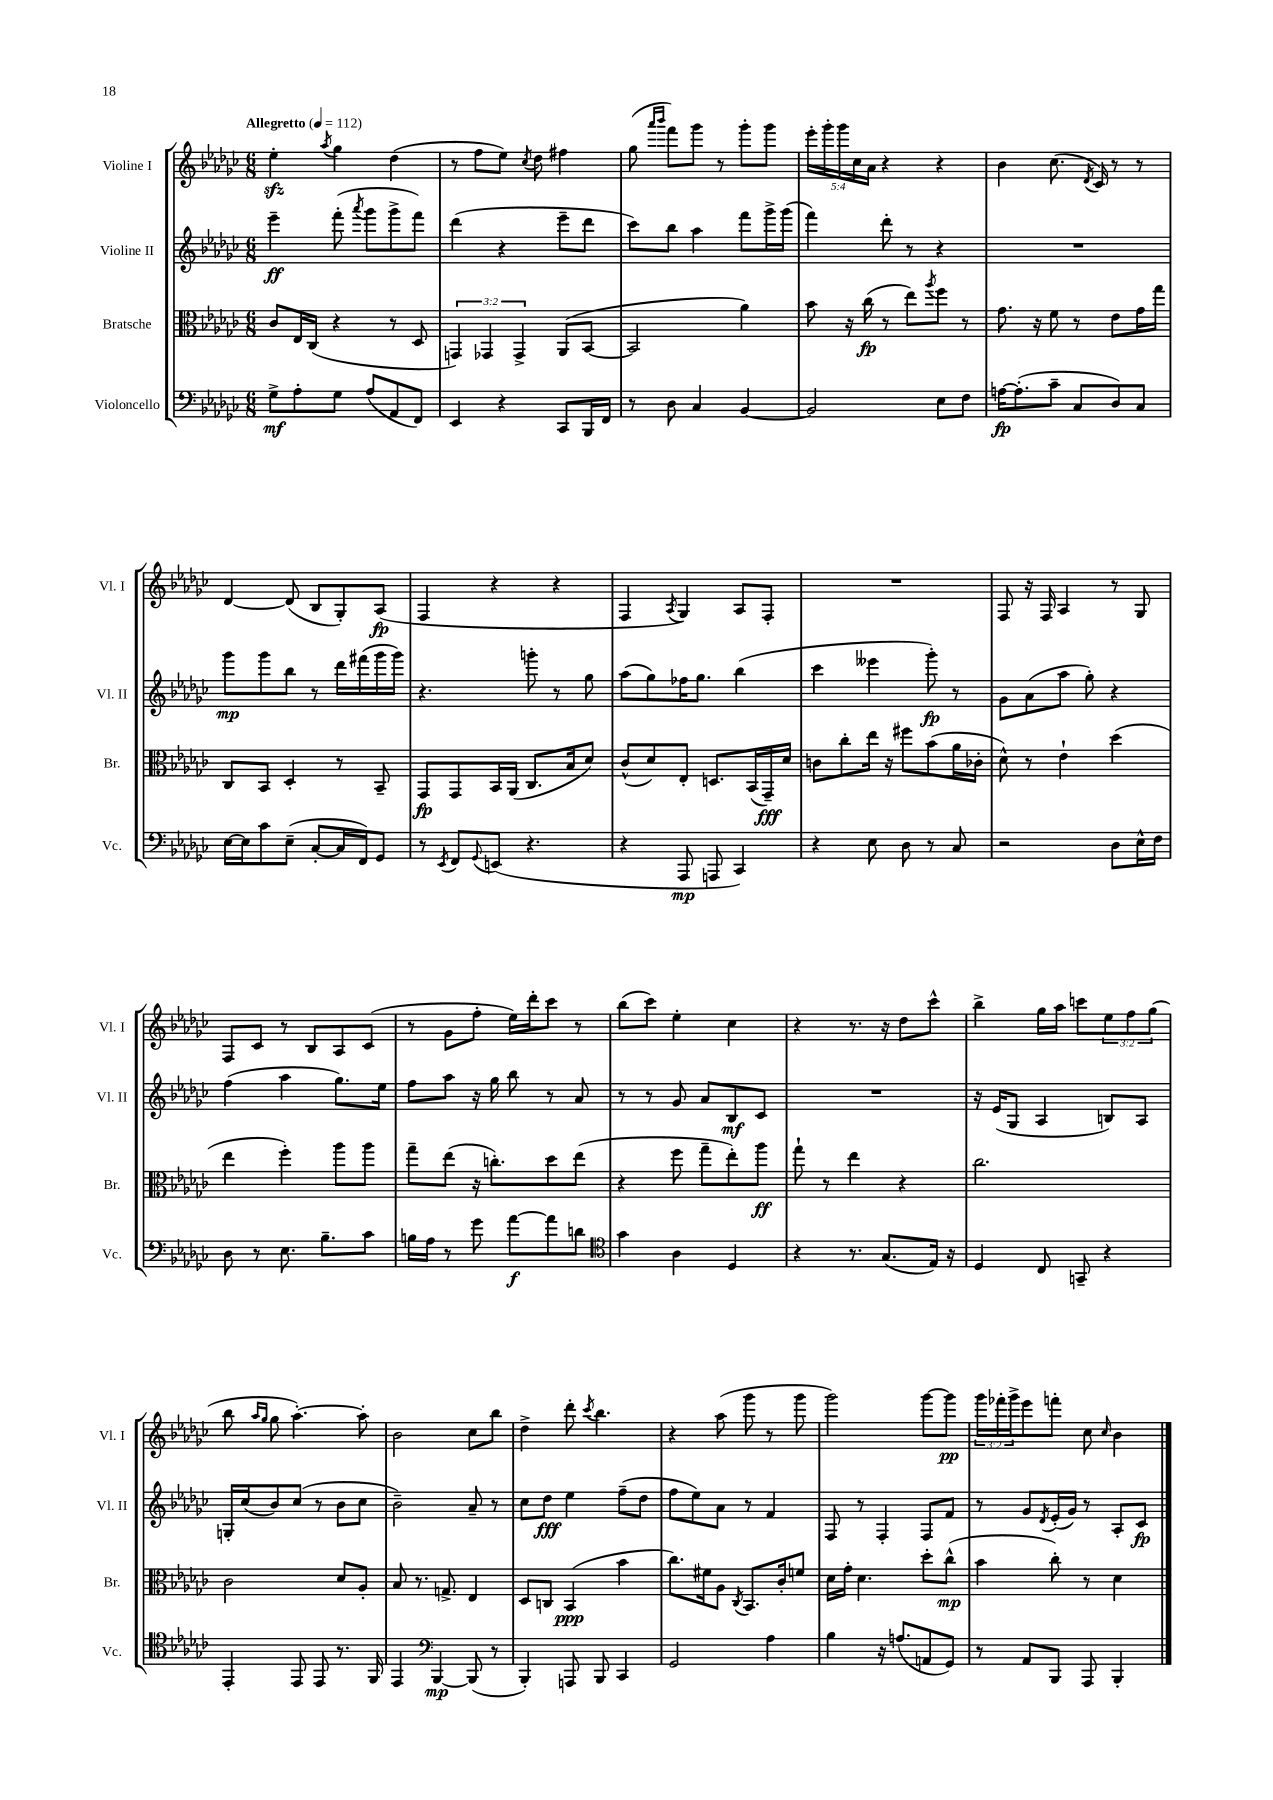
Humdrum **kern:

**kern	**kern	**kern	**kern
*staff4	*staff3	*staff2	*staff1
*clefF4	*clefC3	*clefG2	*clefG2
*k[b-e-a-d-g-c-]	*k[b-e-a-d-g-c-]	*k[b-e-a-d-g-c-]	*k[b-e-a-d-g-c-]
*M6/8	*M6/8	*M6/8	*M6/8
*MM112	*MM112	*MM112	*MM112
8G-^	8c-	4eee-~	4ee-'
8A-'	16E-	.	.
.	(16C-	.	.
.	.	.	8qaa-
8G-	4r	(8fff'	4gg-
.	.	8qaaa-	.
(8A-	.	8ggg-	.
8AA-	8r	8ggg-^	(4dd-
8FF)	8D-	8fff)	.
=	=	=	=
4EE-	6GG)	(4ddd-	8r
.	.	.	8ff
.	6GG-	.	.
4r	.	4r	8ee-)
.	6GG-^	.	.
.	.	.	8qcc-
.	.	.	8dd-
8CC-	(8AA-	8eee-~	4ff#
16BBB-	[8BB-	8ddd-	.
16FF	.	.	.
=	=	=	=
8r	2BB-]	8ccc-)	(8gg-
.	.	.	16qqaaa-
.	.	.	16qqbbb-
8D-	.	8bb-	8fff)
4C-	.	4aa-	8ggg-
.	.	.	8r
[4BB-	4a-)	8fff	8ggg-'
.	.	16ggg-^	8ggg-
.	.	(16ggg-	.
=	=	=	=
2BB-]	8b-	4fff)	20eee-'
.	.	.	20ggg-'
.	.	.	20ggg-
.	16r	.	.
.	.	.	20cc-
.	(16cc-	.	.
.	.	.	20a-
.	8r	8ddd-'	4r
.	8ee-)	8r	.
.	8qaa-	.	.
8E-	8ff	4r	4r
8F	8r	.	.
=	=	=	=
[16A	8.g-	2.r	4b-
(8.A']	.	.	.
.	16r	.	.
8c-~	8f	.	(8.cc-
8C-	8r	.	.
.	.	.	8qd-
.	.	.	16c-)
8D-)	8e-	.	8r
8C-	16g-	.	8r
.	16gg-	.	.
=	=	=	=
[16E-	8C-	8ggg-	[4d-
16E-]	.	.	.
8c-	8BB-	8ggg-	.
(8E-~	4D-'	8bb-	(8d-]
[8C-'	.	8r	8B-
16C-]	8r	16ddd-	8G-')
16FF)	.	(16fff#	.
8GG-	8BB-~	16ggg-	(8A-
.	.	16ggg-)	.
=	=	=	=
8r	8GG-	4.r	4F
8qEE-	.	.	.
8FF	8GG-	.	.
8qqGG-	.	.	.
(8EE	16BB-	.	4r
.	(16AA-	.	.
4.r	8.C-	8ggg'	.
.	.	8r	4r
.	16B-	.	.
.	8d-)	8gg-	.
=	=	=	=
4r	(8c-^^	(8aa-	4F
.	8d-)	8gg-)	.
.	.	.	8qA-
8AAA-	8E-'	16ff-	4G-)
.	.	8.gg-	.
8AAA	8.D	.	.
4CC-)	.	(4bb-	8A-
.	(16BB-	.	.
.	16GG-~)	.	8F'
.	16d-	.	.
=	=	=	=
4r	8c	4ccc-	2.r
.	8cc-'	.	.
8E-	16ee-	4eee--	.
.	16r	.	.
8D-	8ff#	.	.
8r	(8b-	8ggg-')	.
8C-	16a-	8r	.
.	16c-'	.	.
=	=	=	=
2r	8d-^^)	8g-	8F
.	8r	(8a-	16r
.	.	.	16F
.	4e-`	8aa-	4A-
.	.	8gg-')	.
8D-	(4dd-	4r	8r
16E-^^	.	.	8G-
16F	.	.	.
=	=	=	=
8D-	4ee-	(4ff	8F
8r	.	.	8c-
8.E-	4ff')	4aa-	8r
.	.	.	8B-
8.B-~	.	.	.
.	8aa-	8.gg-)	8A-
8c-	8aa-	.	(8c-
.	.	16ee-	.
=	=	=	=
16B	8gg-~	8ff	8r
16A-	.	.	.
8r	(8ee-	8aa-	8g-
8g-	16r	16r	8ff'
.	8.cc')	16gg-	.
[8a-	.	8bb-	16ee-)
.	.	.	16ddd-'
8a-]	8dd-	8r	8ccc-
8d	(8ee-	8a-	8r
=	=	=	=
*clefC4	*	*	*
4g-	4r	8r	(8bb-
.	.	8r	8ccc-)
4A-	8ff	8g-	4ee-'
.	8gg-~	8a-	.
4D-	8ee-')	8B-	4cc-
.	8aa-	8c-	.
=	=	=	=
4r	8gg-`	2.r	4r
.	8r	.	.
8.r	4ee-	.	8.r
(8.G-	.	.	16r
.	4r	.	8dd-
16E-)	.	.	8ccc-^^
16r	.	.	.
=	=	=	=
4D-	2.cc-	16r	4bb-^
.	.	(16e-	.
.	.	8G-	.
8C-	.	4A-	16gg-
.	.	.	16aa-
8GG~	.	.	8ccc
4r	.	8B)	12ee-
.	.	.	12ff
.	.	8A-	.
.	.	.	(12gg-
=	=	=	=
4EE-'	2c-	16G'	8bb-
.	.	(16cc-	.
.	.	.	16qqaa-
.	.	.	16qqgg-
.	.	8b-)	8gg-
8EE-	.	(8cc-	[4.aa-')
8EE-	.	8r	.
8.r	8d-	8b-	.
.	8A-'	8cc-	8aa-']
16FF	.	.	.
=	=	=	=
4EE-	8B-	2b-~)	2b-
.	8.r	.	.
*clefF4	*	*	*
[4BBB-	.	.	.
.	8.G^	.	.
(8BBB-]	4E-	8a-~	8cc-
8r	.	8r	8bb-
=	=	=	=
4BBB-')	8D-	8cc-	4dd-^
.	8C	8dd-	.
8AAA	(4BB-	4ee-	8ddd-'
.	.	.	8qccc-
8BBB-	.	.	4.bb-
4CC-	4b-	(8ff~	.
.	.	8dd-	.
=	=	=	=
2GG-	8.cc-)	8ff	4r
.	.	8ee-)	.
.	16f#	.	.
.	8A-	8a-	(8aa-
.	8qC-	.	.
.	8.BB-	8r	8ggg-
4A-	.	4f	8r
.	16c-'	.	.
.	8f	.	8ggg-
=	=	=	=
4B-	16d-	8F	2ggg-)
.	16g-'	.	.
.	4.d-	8r	.
16r	.	4F'	.
(8.A	.	.	.
8AA	8dd-'	8F	[8ggg-
8GG-)	(8cc-^^	8f	8ggg-]
=	=	=	=
8r	4b-	8r	24ggg-
.	.	.	24fff-'
.	.	.	24ggg-^
8AA-	.	8g-	8eee-
.	.	8qd-	.
8BBB-	8cc-')	(16e-'	8fff'
.	.	16g-)	.
8AAA-	8r	8r	8cc-
.	.	.	16qqcc-
4BBB-'	4d-	8A-'	4b-
.	.	8c-	.
==	==	==	==
*-	*-	*-	*-
